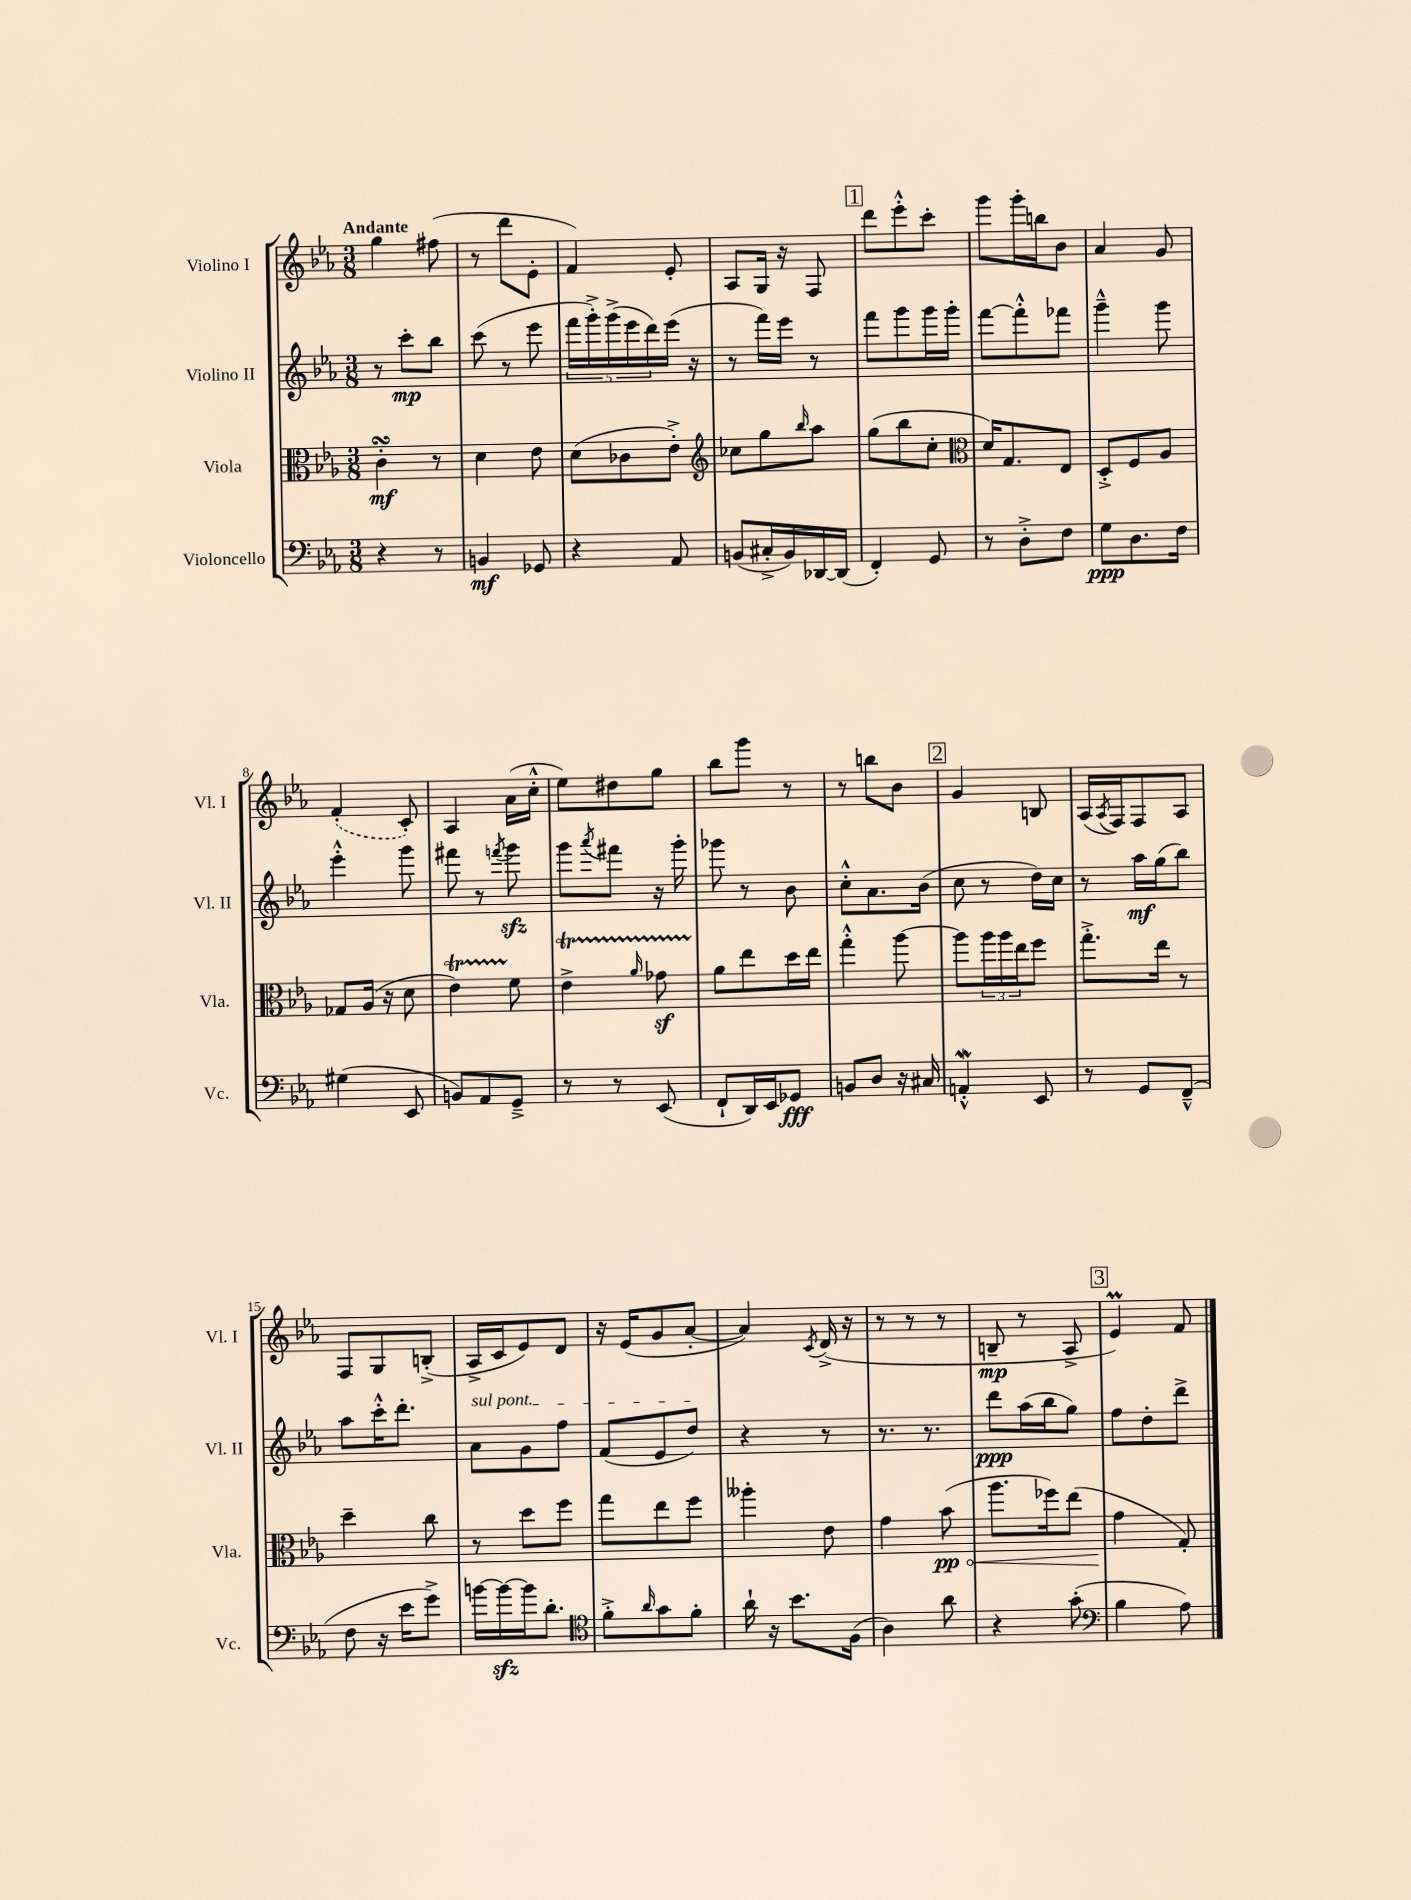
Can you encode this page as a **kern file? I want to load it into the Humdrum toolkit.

**kern	**dynam	**kern	**dynam	**kern	**dynam	**kern	**dynam
*part4	*part4	*part3	*part3	*part2	*part2	*part1	*part1
*staff4	*staff4	*staff3	*staff3	*staff2	*staff2	*staff1	*staff1
*I"Violoncello	*	*I"Viola	*	*I"Violino II	*	*I"Violino I	*
*I'Vc.	*	*I'Vla.	*	*I'Vl. II	*	*I'Vl. I	*
*clefF4	*	*clefC3	*	*clefG2	*	*clefG2	*
*k[b-e-a-]	*	*k[b-e-a-]	*	*k[b-e-a-]	*	*k[b-e-a-]	*
*M3/8	*	*M3/8	*	*M3/8	*	*M3/8	*
=1	=1	=1	=1	=1	=1	=1	=1
!	!	!	!	!	!	!LO:TX:a:B:t=Andante	!
4r	.	4csSSS'\	mf	8r	.	4gg\	.
.	.	.	.	8ccc'\L	mp	.	.
8r	.	8r	.	8bb-\J	.	(8ff#X\	.
=2	=2	=2	=2	=2	=2	=2	=2
4BBn/	mf	4d\	.	(8ccc\	.	8r	.
.	.	.	.	8r	.	8ddd\L	.
8GG-X/	.	8e-\	.	8eee-\	.	8e-'\J	.
=3	=3	=3	=3	=3	=3	=3	=3
4r	.	(8d\L	.	20fff\LL	.	4f/)	.
.	.	.	.	20ggg'^\)	.	.	.
.	.	.	.	(20ggg^\	.	.	.
.	.	8c-X\	.	.	.	.	.
.	.	.	.	20eee-\	.	.	.
.	.	.	.	20ddd\)	.	.	.
8AA-/	.	8e-'^\J)	.	(16eee-\JJ	.	8e-'/	.
.	.	.	.	16r	.	.	.
=4	=4	=4	=4	=4	=4	=4	=4
*	*	*clefG2	*	*	*	*	*
(8BBn/L	.	8cc-X\L	.	8r	.	8A-/L	.
16C#X'^/L	.	8gg\	.	16fff\LL)	.	16G/Jk	.
16BB/)	.	.	.	16eee-\JJ	.	16r	.
.	.	16qqbb-/	.	.	.	.	.
[16DD-X/	.	8aa-\J	.	8r	.	8F/	.
(16DD-/JJ]	.	.	.	.	.	.	.
!!LO:REH:place=s1:t=1
=5	=5	=5	=5	=5	=5	=5	=5
4FF'/)	.	(8gg\L	.	8fff\L	.	8ddd\L	.
.	.	8bb-\	.	8ggg\	.	8eee-'^^\	.
8GG/	.	8cc'\J	.	16ggg\L	.	8ccc'\J	.
.	.	.	.	16ggg'\JJ	.	.	.
=6	=6	=6	=6	=6	=6	=6	=6
*	*	*clefC3	*	*	*	*	*
8r	.	16d/KL)	.	[8fff\L	.	8ggg\L	.
.	.	8.G/	.	.	.	.	.
8D'^\L	.	.	.	8fff'^^\]	.	16ggg'\L	.
.	.	.	.	.	.	16bbn\J	.
8F\J	.	8E-/J	.	8fff-X\J	.	8b-\J	.
=7	=7	=7	=7	=7	=7	=7	=7
8G\L	ppp	8D'^/L	.	4ggg~^^\	.	4a-/	.
8.D\	.	8F/	.	.	.	.	.
.	.	8A-/J	.	8ggg\	.	8g/	.
16F\Jk	.	.	.	.	.	.	.
!!LO:LB:g=z
=8	=8	=8	=8	=8	=8	=8	=8
(4G#X\	.	8G-X/L	.	4eee-'^^\	.	(4f'/	.
.	.	(16A-/Jk	.	.	.	.	.
.	.	16r	.	.	.	.	.
8EE-/	.	8d\	.	8ggg\	.	8c'/)	.
=9	=9	=9	=9	=9	=9	=9	=9
8BBn/L)	.	4e-T\)	.	8fff#X\	.	4A-/	.
8AA-/	.	.	.	8r	.	.	.
.	.	.	.	8qfffn/	.	.	.
8GG~^/J	.	8f\	.	8gggzz\	.	(16a-\LL	.
.	.	.	.	.	.	16cc'^^\JJ	.
=10	=10	=10	=10	=10	=10	=10	=10
8r	.	4e-T^\	.	8ggg\L	.	8ee-\L)	.
.	.	.	.	8qaaa-/	.	.	.
8r	.	.	.	8fff#X\J	.	8dd#X\	.
.	.	16qqa-/	.	.	.	.	.
(8EE-/	.	8g-XzTTT\	.	16r	.	8gg\J	.
.	.	.	.	16ggg'\	.	.	.
=11	=11	=11	=11	=11	=11	=11	=11
8FF`/L	.	8a-\L	.	8ggg-X\	.	8bb-\L	.
16DD/L)	.	8ee-\	.	8r	.	8ggg\J	.
16EE-/J	.	.	.	.	.	.	.
8GG-X/J	fff	16dd\L	.	8b-\	.	8r	.
.	.	16ee-\JJ	.	.	.	.	.
=12	=12	=12	=12	=12	=12	=12	=12
8BBn/L	.	4gg'^^\	.	8cc'^^\L	.	8r	.
8D/J	.	.	.	8.a-\	.	8bbn\L	.
16r	.	[8aa-\	.	.	.	8b-\J	.
16C#X/	.	.	.	(16b-\Jk	.	.	.
!!LO:REH:place=s1:t=2
=13	=13	=13	=13	=13	=13	=13	=13
4AAnW'^^/	.	8aa-\L]	.	8cc\	.	4g/	.
.	.	24aa-\L	.	8r	.	.	.
.	.	24aa-\	.	.	.	.	.
.	.	24ee-\J	.	.	.	.	.
8EE-/	.	8ff\J	.	16dd\LL)	.	8Bn/	.
.	.	.	.	16cc\JJ	.	.	.
=14	=14	=14	=14	=14	=14	=14	=14
8r	.	8.gg'^\L	.	8r	.	(16A-/LL	.
.	.	.	.	.	.	8qA-/	.
.	.	.	.	.	.	16F/J)	.
8GG/L	.	.	.	16aa-\LL	mf	8F/	.
.	.	16ee-\Jk	.	(16gg\J	.	.	.
(8FF~^^/J	.	8r	.	8bb-\J)	.	8A-/J	.
!!LO:LB:g=z
=15	=15	=15	=15	=15	=15	=15	=15
8F\	.	4dd~\	.	8aa-\L	.	8F/L	.
16r	.	.	.	16ccc'^^\K	.	8G/	.
16e-\KL	.	.	.	8.ddd'\J	.	.	.
8g^\J)	.	8cc\	.	.	.	(8Bn'^/J	.
=16	=16	=16	=16	=16	=16	=16	=16
!	!	!	!	!LO:TX:a:i:t=sul pont.	!	!	!
[16bn\LL	.	8r	.	8a-\L	.	16A-^/LL	.
16bzz\_	.	.	.	.	.	16c/J	.
16b\J]	.	8dd\L	.	8g\	.	8e-/)	.
8.d'\J	.	.	.	.	.	.	.
.	.	8ff\J	.	8ff\J	.	8d/J	.
=17	=17	=17	=17	=17	=17	=17	=17
*clefC4	*	*	*	*	*	*	*
8f'^\L	.	8gg\L	.	(8f/L	.	16r	.
.	.	.	.	.	.	(16e-/KL	.
16qqa-/	.	.	.	.	.	.	.
8g\	.	8ee-\	.	8e-/	.	8g/	.
8f'\J	.	8ff\J	.	8dd/J)	.	[8a-'/J	.
=18	=18	=18	=18	=18	=18	=18	=18
16a-`\	.	4aa--X'\	.	4r	.	4a-/])	.
16r	.	.	.	.	.	.	.
8.b-\L	.	.	.	.	.	.	.
.	.	.	.	.	.	8qc/	.
.	.	8e-\	.	8r	.	(16d^/	.
(16F\Jk	.	.	.	.	.	16r	.
=19	=19	=19	=19	=19	=19	=19	=19
4A-\)	.	4g\	.	8.r	.	8r	.
.	.	.	.	.	.	8r	.
.	.	.	.	8.r	.	.	.
!	!	!	!LO:HP:b	!	!	!	!
8a-\	.	(8b-\	< pp	.	.	8r	.
=20	=20	=20	=20	=20	=20	=20	=20
4r	.	8.aa-\L	.	8ddd\L	ppp	8Bn~/	mp
.	.	.	.	(16aa-\L	.	8r	.
.	.	16ff-X\k)	.	16bb-\J	.	.	.
(8g'\	.	(8ee-\J	.	8gg\J)	.	8A-^/	.
!!LO:REH:place=s1:t=3
=21	=21	=21	=21	=21	=21	=21	=21
*clefF4	*	*	*	*	*	*	*
4B-\	.	4g\	.	8ff\L	.	4e-M/)	.
.	.	.	.	8dd'\	.	.	.
8A-\)	.	8G'/)	[	8ddd^\J	.	8f/	.
==	==	==	==	==	==	==	==
*-	*-	*-	*-	*-	*-	*-	*-
